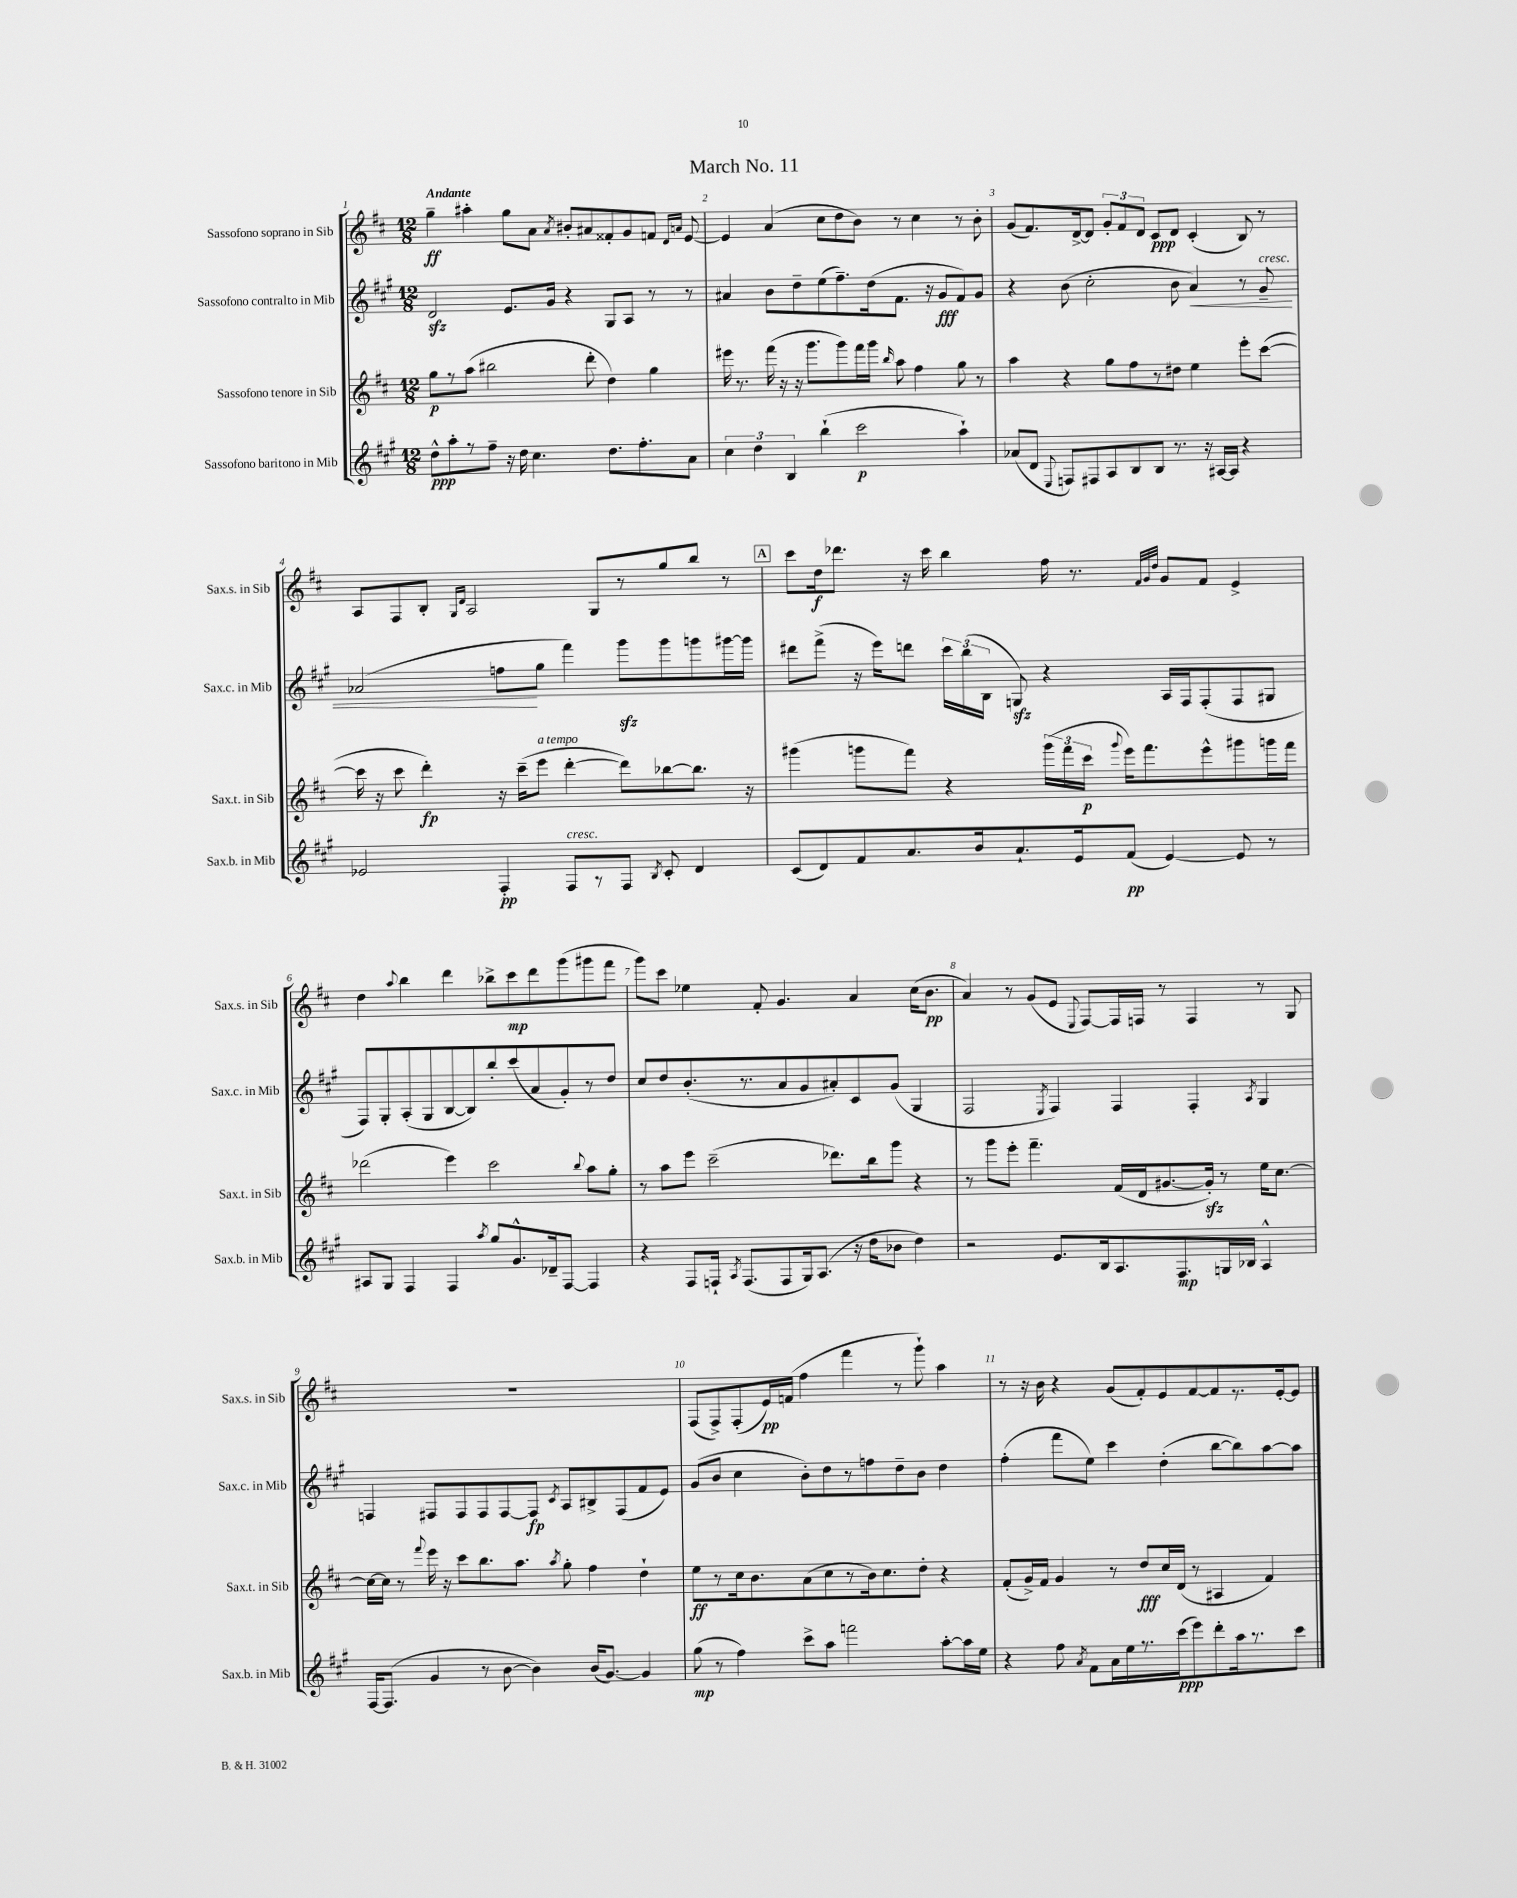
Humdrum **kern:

**kern	**kern	**kern	**kern
*staff4	*staff3	*staff2	*staff1
*clefG2	*clefG2	*clefG2	*clefG2
*k[f#c#g#]	*k[f#c#]	*k[f#c#g#]	*k[f#c#]
*M12/8	*M12/8	*M12/8	*M12/8
8dd^^\L	8gg\L	2d/	4gg~\
8aa'\	8r	.	.
8r	(8aa\J	.	4aa#'\
8ff#~\J	2bb#\	.	.
16r	.	8.e/L	8gg\L
16dd\	.	.	.
4.cc#\	.	.	8a\J
.	.	16g#/Jk	.
.	.	.	8qa/
.	.	4r	8b#'/L
.	8ddd'\	.	8a#/
8.dd\L	4dd\)	8G#/L	8f##'/
.	.	8A/J	8g/
8.ff#'\	.	.	.
.	4gg\	8r	8f/J
.	.	.	16qqd/LL
.	.	.	16qqa/JJ
8a\J	.	8r	[8e/
=	=	=	=
6cc#\	16eee#\	4a#/	4e/]
.	8.r	.	.
6dd\	.	.	.
.	(16fff#\	8b\L	(4a/
.	16r	.	.
6B/	.	.	.
.	16r	8dd~\	.
.	8.ggg\L	.	.
(4bb`\	.	(8ee\	8cc#\L
.	8ggg\)	8.ff#~\)	8dd\
2ccc#\	16fff#\L	.	8b\J)
.	16ggg\JJ	(16dd\k	.
.	16qqbb/	.	.
.	8aa\	8.f#\J	8r
.	4ff#\	.	4cc#\
.	.	16r	.
.	.	8g#/L	.
4aa`\)	8gg\	8f#/)	8r
.	8r	8g#/J	8b'\
=	=	=	=
(8a-/L	4aa\	4r	(8g/L
8d/J	.	.	8.f#/)
8qqE/	.	.	.
8F/L)	4r	(8b\	.
.	.	.	[16d^/k
8F#/	.	2cc#'\	8d/]J
8A/	8gg\L	.	12g'/L
.	.	.	12f#/
8B/	8ff#\	.	.
.	.	.	12d/J
8B/J	8r	.	8c#/L
8.r	8dd#\J	8b\	8d/J
.	4ee\	4a/)	(4c#'/
16r	.	.	.
[16A#/LL	.	.	.
16A#/]JJ	.	.	.
4r	8eee'\L	8r	8B/)
.	([8ccc#\J	8g#~/	8r
=	=	=	=
2e-/	16ccc#\]	(2a-/	8A/L
.	16r	.	.
.	8ccc#\	.	8F#/
.	4ddd'\)	.	8B'/J
.	.	.	16qqG/LL
.	.	.	16qqd/JJ
.	.	.	2A/
4F#'/	16r	8ff\L	.
.	(16ccc#~\LK	.	.
.	8eee\J	8gg#\J	.
8F#/L	[4ddd'\	4fff#\)	.
8r	.	.	8G/L
8F#/J	8ddd\]L)	8ggg#\L	8r
8qB/	.	.	.
8c#'/	[8bb-\	8ggg#\	8gg/
4d/	8.bb-\]J	8ggg\	8bb/J
.	.	[16ggg#\L	8r
.	16r	16ggg#\]JJ	.
=	=	=	=
(8c#/L	(4ggg#\	8ddd#\L	8ccc#\L
8d/)	.	(8fff#^\J	16dd\k
.	.	.	8.ddd-\J
8f#/	8ggg\L	16r	.
.	.	16eee\LK)	.
8.a/	8fff#\J)	8ddd\J	16r
.	.	.	16ccc#\
.	4r	24ccc#\LL	4bb\
.	.	(24bb\	.
16b/k	.	.	.
.	.	24B\JJ	.
8.a`/	.	8G/)	.
.	(24ggg\LL	4r	16ff#\
.	24fff#\	.	.
16e/k	.	.	8.r
.	24ccc#\JJ	.	.
.	8qqggg/	.	.
(8f#/J	16eee\LK)	.	.
.	8.fff#\	.	.
.	.	.	32qqf#/LLL
.	.	.	32qqg/
.	.	.	32qqdd/JJJ
[4e/)	.	16A/LL	8g/L
.	.	16F#/J	.
.	8eee^^\	(8F#'/	8f#/J
8e/]	8ggg#\	8F#/	4e^/
8r	16ggg\L	8G#/J	.
.	16fff#\JJ	.	.
=	=	=	=
8A#/L	(2ddd-\	8F#/L)	4dd\
8G#/J	.	8G#'/	.
.	.	.	8qqaa/
4F#/	.	(8A'/	4bb\
.	.	8G#/	.
4F#/	4eee\)	[8B/	4ddd\
.	.	8B/])	.
8qaa/	.	.	.
8gg#/L	2ccc#\	8bb'/	8bb-^\L
8.g#^^/	.	(8ccc#/	8ccc#\
.	.	8a/	8ddd\
16d-~/k	.	.	.
[8F#/J	.	8g#'/)	(8ggg\
.	8qqbb/	.	.
4F#/]	8aa\L	8r	8ggg#\
.	8gg'\J	8dd/J	8fff#\J
=	=	=	=
4r	8r	8cc#/L	8ggg\L)
.	8aa\L	8dd/	8ccc#\J
8F#/L	8eee\J	(8.b'/	4ee-\
16F`/Jk	(2ccc#~\	.	.
8qA/	.	.	.
(8.F/L	.	8.r	.
.	.	.	8f#'/
8F/	.	8a/	4.g/
16G#/k)	.	8g#/	.
(8.A/J	.	.	.
.	8.ddd-\L)	8a#'/)	.
16r	.	8c#/	4a/
16dd\LK	16bb\k	.	.
8b-\J	8ggg\J	(8g#/J	.
4dd\)	4r	4G#/	(16cc#\LK
.	.	.	8.b\J
=	=	=	=
2r	8r	2F#/	4a/)
.	8ggg\L	.	.
.	8eee'\J	.	8r
.	4.fff#~\	.	(8g/L
.	.	8qE/	.
8.e/L	.	4F#/)	8e/J
.	.	.	8qqE/
.	.	.	[8F#/L)
16B/k	.	.	.
8.A/	(16f#/LL	4F#/	16F#/]L
.	16d/J	.	16F/JJ
.	[8.g#/	.	8r
8.F#/	.	.	.
.	.	4F#'/	4F/
.	16g#'/]Jk)	.	.
16G/L	8r	.	.
16B-/JJ	.	.	.
.	.	8qA/	.
4A^^/	16ee\LK	4G#/	8r
.	[8.cc#\J	.	.
.	.	.	8G/
=	=	=	=
[16F#/LK	16cc#\_LL	4F/	1.r
(8.F#/]J	16cc#\]JJ	.	.
.	8r	.	.
.	8qqfff#/	.	.
4g#/	16eee\	8F#/L	.
.	16r	.	.
.	8ccc#\L	8F#/	.
8r	8.bb\	8F#/	.
[8b\	.	[8F#/	.
.	8.aa\J	.	.
4b\])	.	8F#/]J	.
.	8qaa/	8qc#/	.
.	8gg'\	8A/L	.
(16b/LK	4ff#\	8B#^/	.
[8.g#/J)	.	.	.
.	.	(8F#/	.
4g#/]	4dd`\	8f#/	.
.	.	8e/J)	.
=	=	=	=
(8gg#\	8ee\L	(8g#/L	(8F#/L
8r	8r	8b/J	8F#^/)
4ff#\)	16cc#\k	4cc#\	(8F#'/
.	8.b\	.	.
.	.	.	16e/L)
.	.	.	(16f/JJ
8ccc#^\L	(8a\	8b'\L)	4ff#\
8aa\J	8cc#\	8dd\	.
2fff\	8r	8r	4fff#\
.	16b\k)	8ff\	.
.	8.cc#\	.	.
.	.	8dd~\	8r
.	8dd'\J	8b\J	8ggg`\)
[8aa'\L	4r	4dd\	4aa\
16aa\]L	.	.	.
16ee\JJ	.	.	.
=	=	=	=
4r	(8f#'/L	(4ff#'\	8r
.	16g^/L)	.	16r
.	16f#/JJ	.	16b\
8ff#\	4g/	8fff#\L	4r
8qa/	.	.	.
8f#\L	.	8ee\J)	.
16a\L	8r	4ccc#\	(8g/L
16ee\	.	.	.
8.r	8dd/L	.	8f#'/)
.	16cc#/L	(4dd'\	8e/
(16ccc#\J	(16d/JJ	.	.
8eee\)	8r	.	[8f#/
8ddd'\	4A#/	[8bb\L	8f#/]
16aa\k	.	8bb\])	8.r
8.r	.	.	.
.	4f#/)	[8aa\	.
.	.	.	[16e'/k
8ccc#\J	.	8aa\]J	8e/]J
==	==	==	==
*-	*-	*-	*-
